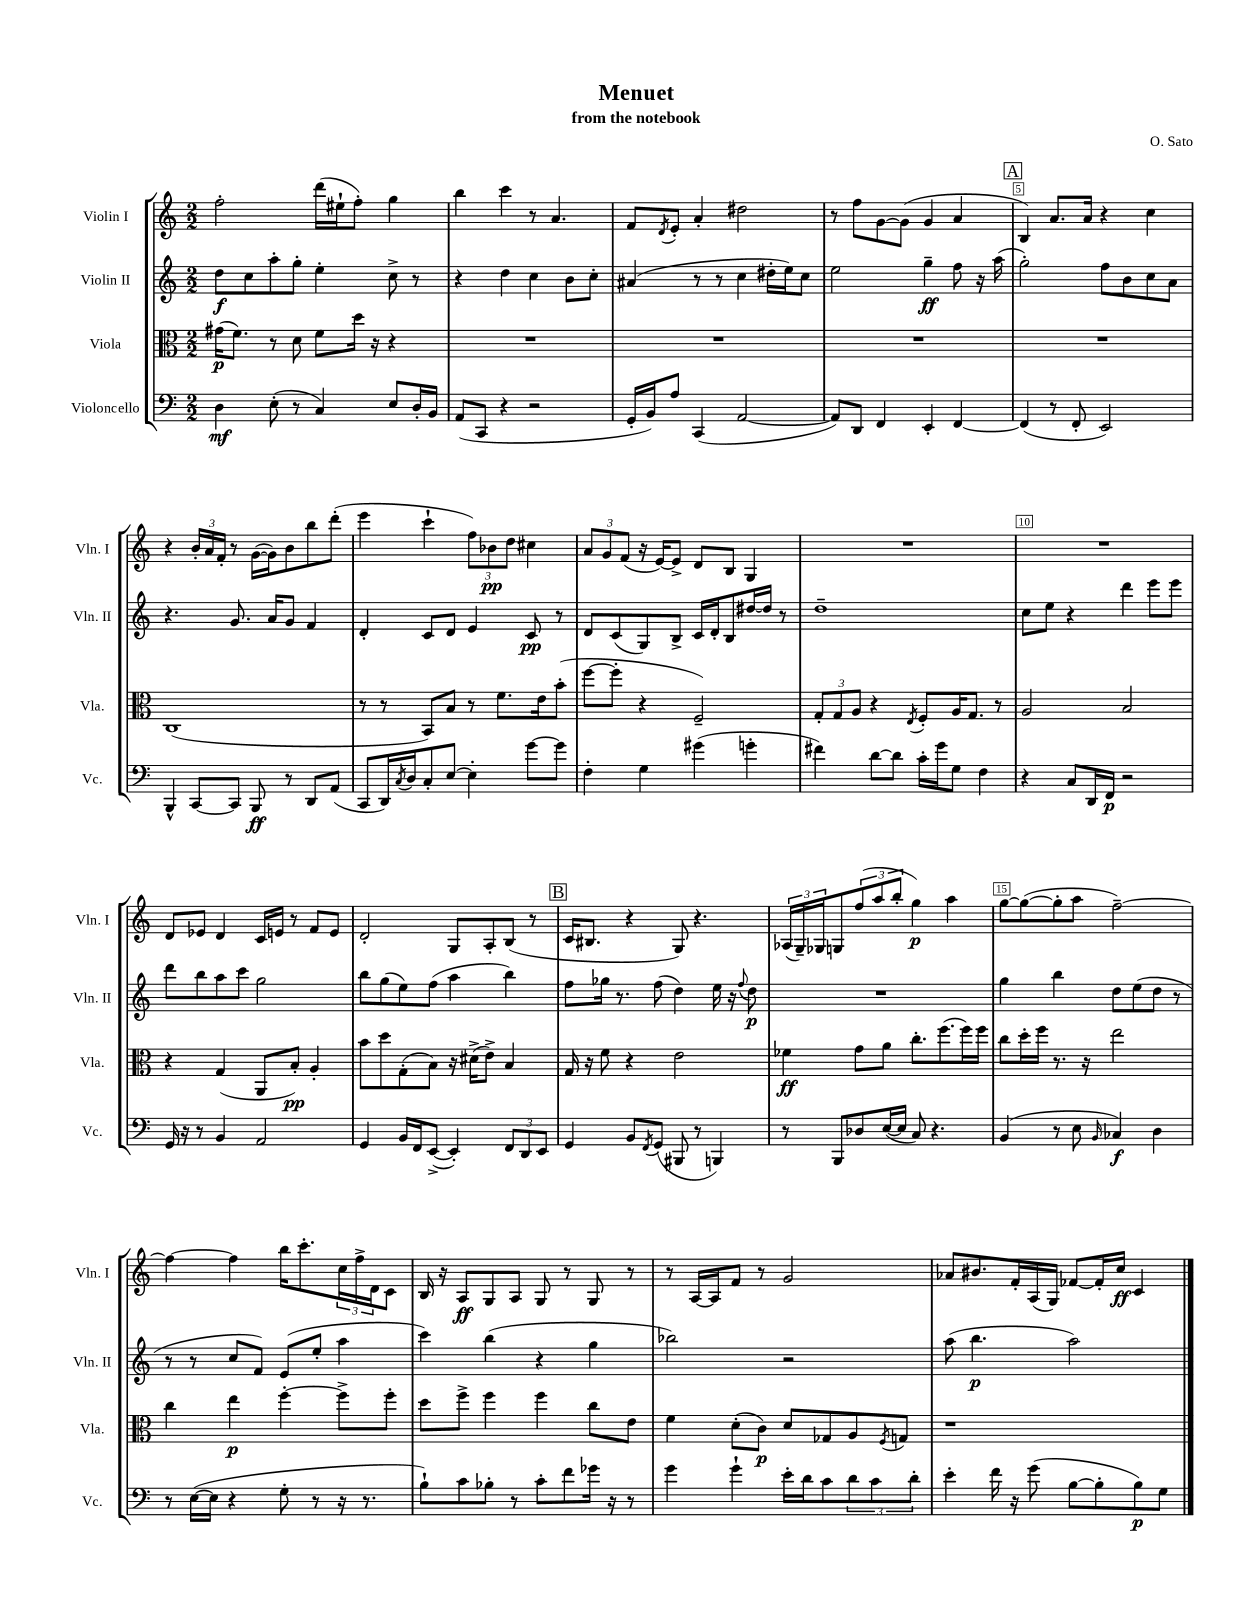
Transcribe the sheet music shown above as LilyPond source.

\header { title = "Menuet" composer = "O. Sato" subtitle = "from the notebook" }
<<
\new StaffGroup <<
\new Staff = "s0" \with { instrumentName = "Violin I" shortInstrumentName = "Vln. I" } {
    \clef treble \key c \major \numericTimeSignature \time 2/2
    f''2-. d'''16( eis''16-! f''8-.) g''4 |
    b''4 c'''4 r8 a'4. |
    f'8 \acciaccatura { d'8 } e'8-. a'4-. dis''2 |
    r8 f''8 g'8~ g'8( g'4 a'4 |
    \mark \markup { \box "A" } b4) a'8. a'16 r4 c''4 |
    r4 \tuplet 3/2 { b'16-. a'16 f'16-. } r8 g'16~( g'16) b'8 b''8 d'''8-.( |
    e'''4 c'''4-! \tuplet 3/2 { f''8) bes'8\pp d''8 } cis''4 |
    \tuplet 3/2 { a'8 g'8 f'8( } r16 e'16~) e'8-> d'8 b8 g4 |
    R1 |
    R1 |
    d'8 ees'8 d'4 c'16 e'16 r8 f'8 e'8 |
    d'2-. g8 a8-. b8( r8 |
    \mark \markup { \box "B" } c'16 bis8. r4 g8) r4. |
    \tuplet 3/2 { aes16( g16--) ges16 } g8 \tuplet 3/2 { f''8( a''8 b''8-. } g''4\p) a''4 |
    g''8~ g''8~( g''8-. a''8 f''2~--) |
    f''4~ f''4 b''16 c'''8.-. \tuplet 3/2 { c''16 f''16-> d'16 } c'8 |
    b16 r16 a8\ff g8 a8 g8 r8 g8 r8 |
    r8 a16~ a16 f'8 r8 g'2 |
    aes'8 bis'8. f'16-. a16( g16) fes'8~ fes'16-. c''16\ff c'4 \bar "|." |
}
\new Staff = "s1" \with { instrumentName = "Violin II" shortInstrumentName = "Vln. II" } {
    \clef treble \key c \major \numericTimeSignature \time 2/2
    d''8\f c''8 a''8-. g''8-. e''4-. c''8-> r8 |
    r4 d''4 c''4 b'8 c''8-. |
    ais'4( r8 r8 c''4 dis''16-. e''16) c''8 |
    e''2 g''4--\ff f''8 r16 a''16( |
    \mark \markup { \box "A" } g''2-.) f''8 b'8 c''8 a'8 |
    r4. g'8. a'16 g'8 f'4 |
    d'4-. c'8 d'8 e'4 c'8\pp r8 |
    d'8 c'8( g8) b8-> c'16 d'16-. b8 dis''16~ dis''16 r8 |
    d''1-- |
    c''8 e''8 r4 d'''4 e'''8 e'''8 |
    d'''8 b''8 a''8 c'''8 g''2 |
    b''8 g''8( e''8) f''8( a''4 b''4) |
    \mark \markup { \box "B" } f''8 ges''16 r8. f''8( d''4) e''16 r16 \appoggiatura { f''8 } d''8\p |
    R1 |
    g''4 b''4 d''8 e''8( d''8 r8 |
    r8 r8 c''8 f'8) e'8( e''8-. a''4 |
    c'''4) b''4( r4 g''4 |
    bes''2) r2 |
    a''8( b''4.\p a''2) \bar "|." |
}
\new Staff = "s2" \with { instrumentName = "Viola" shortInstrumentName = "Vla." } {
    \clef alto \key c \major \numericTimeSignature \time 2/2
    gis'16\p( f'8.) r8 d'8 f'8 d''16 r16 r4 |
    R1 |
    R1 |
    R1 |
    \mark \markup { \box "A" } R1 |
    c1( |
    r8 r8 b,8) b8 r8 f'8. e'16 b'8-.( |
    f''8~ f''8-. r4 f2--) |
    \tuplet 3/2 { g8-. g8 a8 } r4 \acciaccatura { e8 } f8-. a16 g8. r8 |
    a2 b2 |
    r4 g4( a,8 b8-.\pp) a4-. |
    b'8 d''8 g8-.( b8) r16 dis'16->( e'8->) b4 |
    \mark \markup { \box "B" } g16 r16 f'8 r4 e'2 |
    fes'4\ff g'8 a'8 c''8.-. f''8.( f''16) f''16 |
    c''8 d''16-. f''16 r8. r16 e''2 |
    c''4 e''4\p f''4~-. f''8-> f''8-. |
    d''8 f''8-> f''4 f''4 c''8 e'8 |
    f'4 d'8-.( c'8\p) d'8 ges8 a8 \acciaccatura { f8 } g8 |
    r1 \bar "|." |
}
\new Staff = "s3" \with { instrumentName = "Violoncello" shortInstrumentName = "Vc." } {
    \clef bass \key c \major \numericTimeSignature \time 2/2
    d4\mf e8-.( r8 c4) e8 d16-. b,16 |
    a,8( c,8 r4 r2 |
    g,16-. b,16) a8 c,4( a,2~ |
    a,8) d,8 f,4 e,4-. f,4~ |
    \mark \markup { \box "A" } f,4( r8 f,8-. e,2) |
    b,,4-^ c,8~ c,8 b,,8\ff r8 d,8 a,8( |
    c,8 d,16) \acciaccatura { c8 } d16 c8-. e8~ e4-. g'8~ g'8 |
    f4-. g4 gis'4( g'4-. |
    fis'4) d'8~ d'8 c'16-. g'16 g8 f4 |
    r4 c8 d,16 f,16\p r2 |
    g,16 r16 r8 b,4 a,2 |
    g,4 b,16 f,16 e,8~->( e,4-.) \tuplet 3/2 { f,8 d,8 e,8 } |
    \mark \markup { \box "B" } g,4 b,8 \acciaccatura { f,8 } g,8( bis,,8 r8 b,,4) |
    r8 b,,8 des8 e16~( e16 c8) r4. |
    b,4( r8 e8 \grace { b,16 } ces4\f) d4 |
    r8 e16~( e16 r4 g8-. r8 r16 r8. |
    b8-!) c'8 bes8-. r8 c'8-. f'8 ges'16 r16 r8 |
    g'4 g'4-! e'16-. d'16 c'8 \tuplet 3/2 { d'8 c'8 d'8-. } |
    e'4-. f'16 r16 g'8( b8~ b8-. b8\p) g8 \bar "|." |
}
>>
>>
\layout { \context { \Score \override BarNumber.break-visibility = ##(#f #t #t) barNumberVisibility = #(every-nth-bar-number-visible 5) \override BarNumber.stencil = #(make-stencil-boxer 0.1 0.3 ly:text-interface::print) } }
